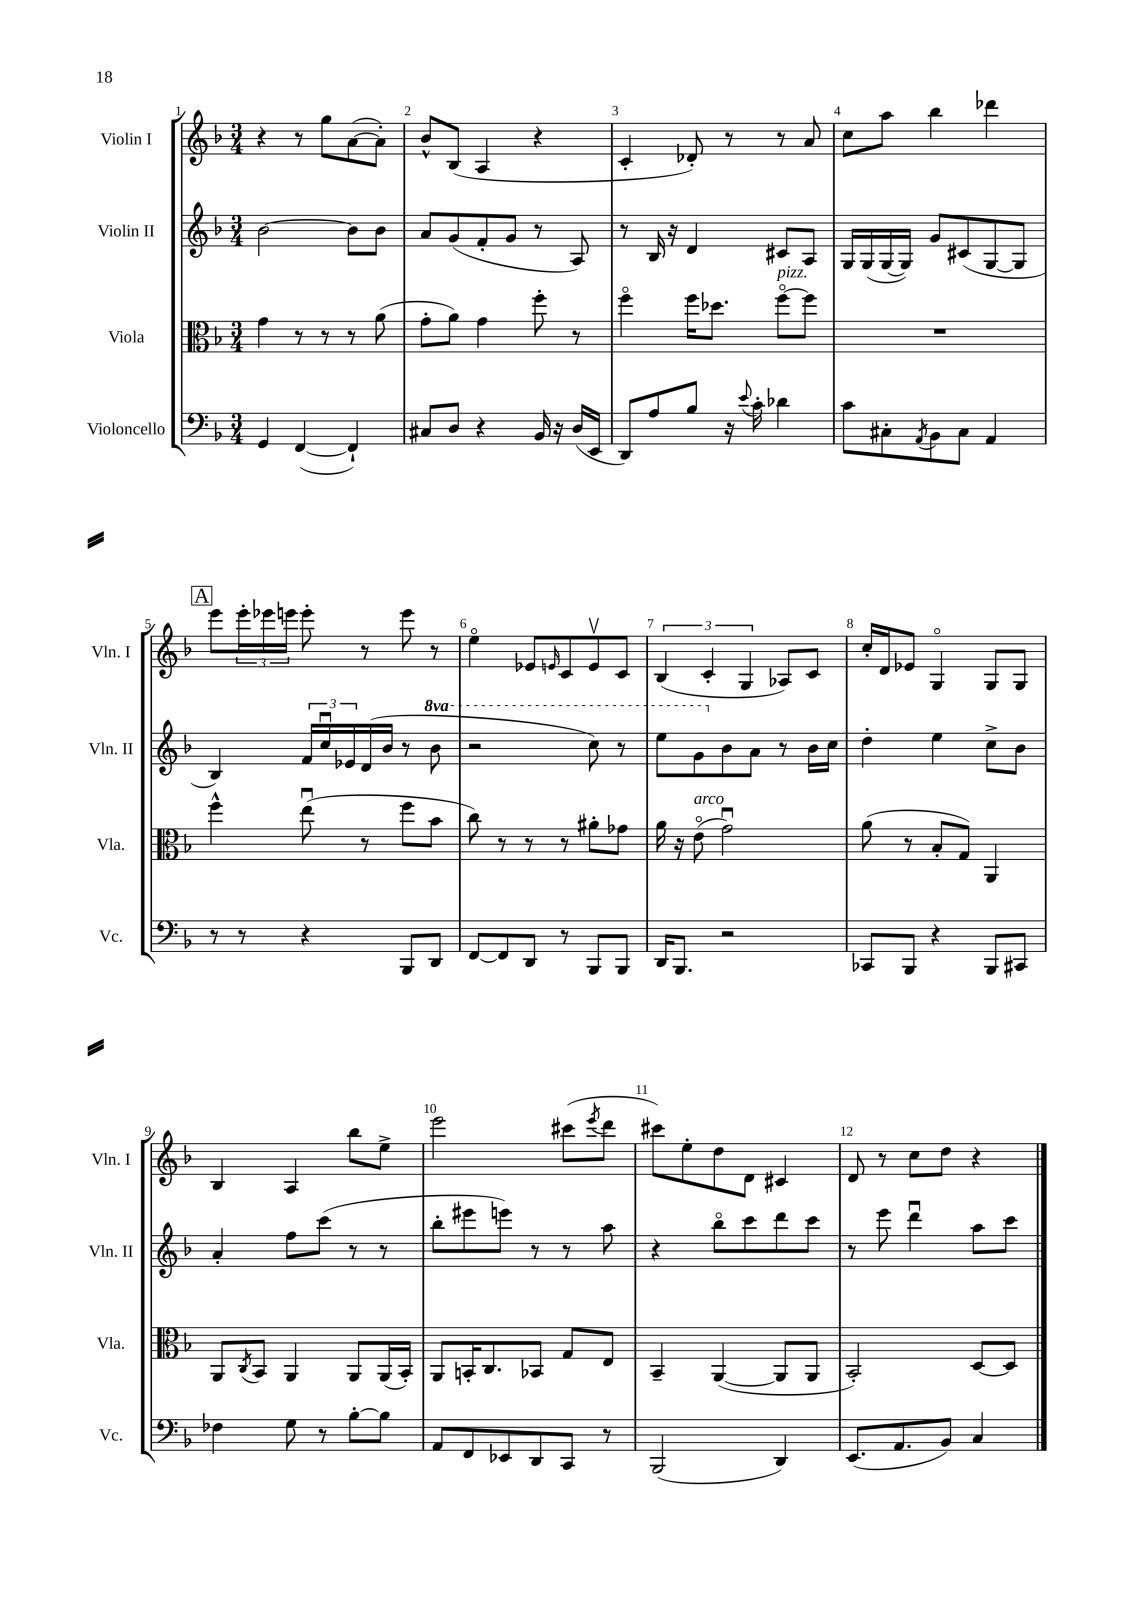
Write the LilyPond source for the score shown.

<<
\new StaffGroup <<
\new Staff = "s0" \with { instrumentName = "Violin I" shortInstrumentName = "Vln. I" } {
    \clef treble \key f \major \numericTimeSignature \time 3/4
    r4 r8 g''8 a'8~( a'8-.) |
    bes'8-^ bes8( a4 r4 |
    c'4-. des'8-.) r8 r8 a'8 |
    c''8 a''8 bes''4 des'''4 |
    \mark \markup { \box "A" } e'''8 \tuplet 3/2 { e'''16-. ees'''16 e'''16 } e'''8-. r8 e'''8 r8 |
    e''4\flageolet ees'8 \grace { e'16 } c'8 e'8\upbow c'8 |
    \tuplet 3/2 { bes4( c'4-. g4 } aes8) c'8 |
    c''16-. d'16 ees'8 g4\flageolet g8 g8 |
    bes4 a4 bes''8 e''8-> |
    e'''2 cis'''8( \acciaccatura { e'''8 } d'''8 |
    cis'''8) e''8-. d''8 d'8 cis'4 |
    d'8 r8 c''8 d''8 r4 \bar "|." |
}
\new Staff = "s1" \with { instrumentName = "Violin II" shortInstrumentName = "Vln. II" } {
    \clef treble \key f \major \numericTimeSignature \time 3/4 \set Staff.ottavationMarkups = #ottavation-simple-ordinals
    bes'2~ bes'8 bes'8 |
    a'8 g'8( f'8-. g'8 r8 a8) |
    r8 bes16 r16 d'4 cis'8 a8 |
    g16 g16( g16~ g16) g'8 cis'8( g8~ g8 |
    \mark \markup { \box "A" } bes4) \tuplet 3/2 { f'16 c''16\downbow ees'16 } d'16( bes'16 r8 \ottava #1 bes''8 |
    r2 c'''8) r8 |
    e'''8 g''8 \ottava #0 bes'8 a'8 r8 bes'16 c''16 |
    d''4-. e''4 c''8-> bes'8 |
    a'4-. f''8 c'''8( r8 r8 |
    bes''8-. eis'''8 e'''8) r8 r8 a''8 |
    r4 bes''8\flageolet c'''8 d'''8 c'''8 |
    r8 e'''8 d'''4\downbow a''8 c'''8 \bar "|." |
}
\new Staff = "s2" \with { instrumentName = "Viola" shortInstrumentName = "Vla." } {
    \clef alto \key f \major \numericTimeSignature \time 3/4
    g'4 r8 r8 r8 a'8( |
    g'8-. a'8) g'4 f''8-. r8 |
    f''4\flageolet f''16 des''8. f''8~\flageolet^\markup { \italic "pizz." } f''8 |
    R2. |
    \mark \markup { \box "A" } f''4-^ e''8\downbow( r8 f''8 bes'8 |
    c''8) r8 r8 r8 ais'8-. ges'8 |
    a'16 r16 e'8\flageolet^\markup { \italic "arco" }( g'2\downbow) |
    a'8( r8 bes8-. g8) a,4 |
    a,8 \acciaccatura { c8 } bes,8 a,4 a,8 a,16( bes,16-.) |
    a,8 b,16-. c8. bes,8 g8 e8 |
    bes,4-- a,4~( a,8 a,8 |
    bes,2-.) d8~ d8 \bar "|." |
}
\new Staff = "s3" \with { instrumentName = "Violoncello" shortInstrumentName = "Vc." } {
    \clef bass \key f \major \numericTimeSignature \time 3/4
    g,4 f,4~( f,4-!) |
    cis8 d8 r4 bes,16 r16 d16( e,16 |
    d,8) a8 bes8 r16 \appoggiatura { e'8 } c'16-. des'4 |
    c'8 cis8-. \acciaccatura { a,8 } bes,8 cis8 a,4 |
    \mark \markup { \box "A" } r8 r8 r4 bes,,8 d,8 |
    f,8~ f,8 d,8 r8 bes,,8 bes,,8 |
    d,16 bes,,8. r2 |
    ces,8 bes,,8 r4 bes,,8 cis,8 |
    fes4 g8 r8 bes8~-. bes8 |
    a,8 f,8 ees,8 d,8 c,8 r8 |
    bes,,2( d,4) |
    e,8.( a,8. bes,8) c4 \bar "|." |
}
>>
>>
\layout { \context { \Score \override BarNumber.break-visibility = ##(#f #t #t) barNumberVisibility = #all-bar-numbers-visible } }
